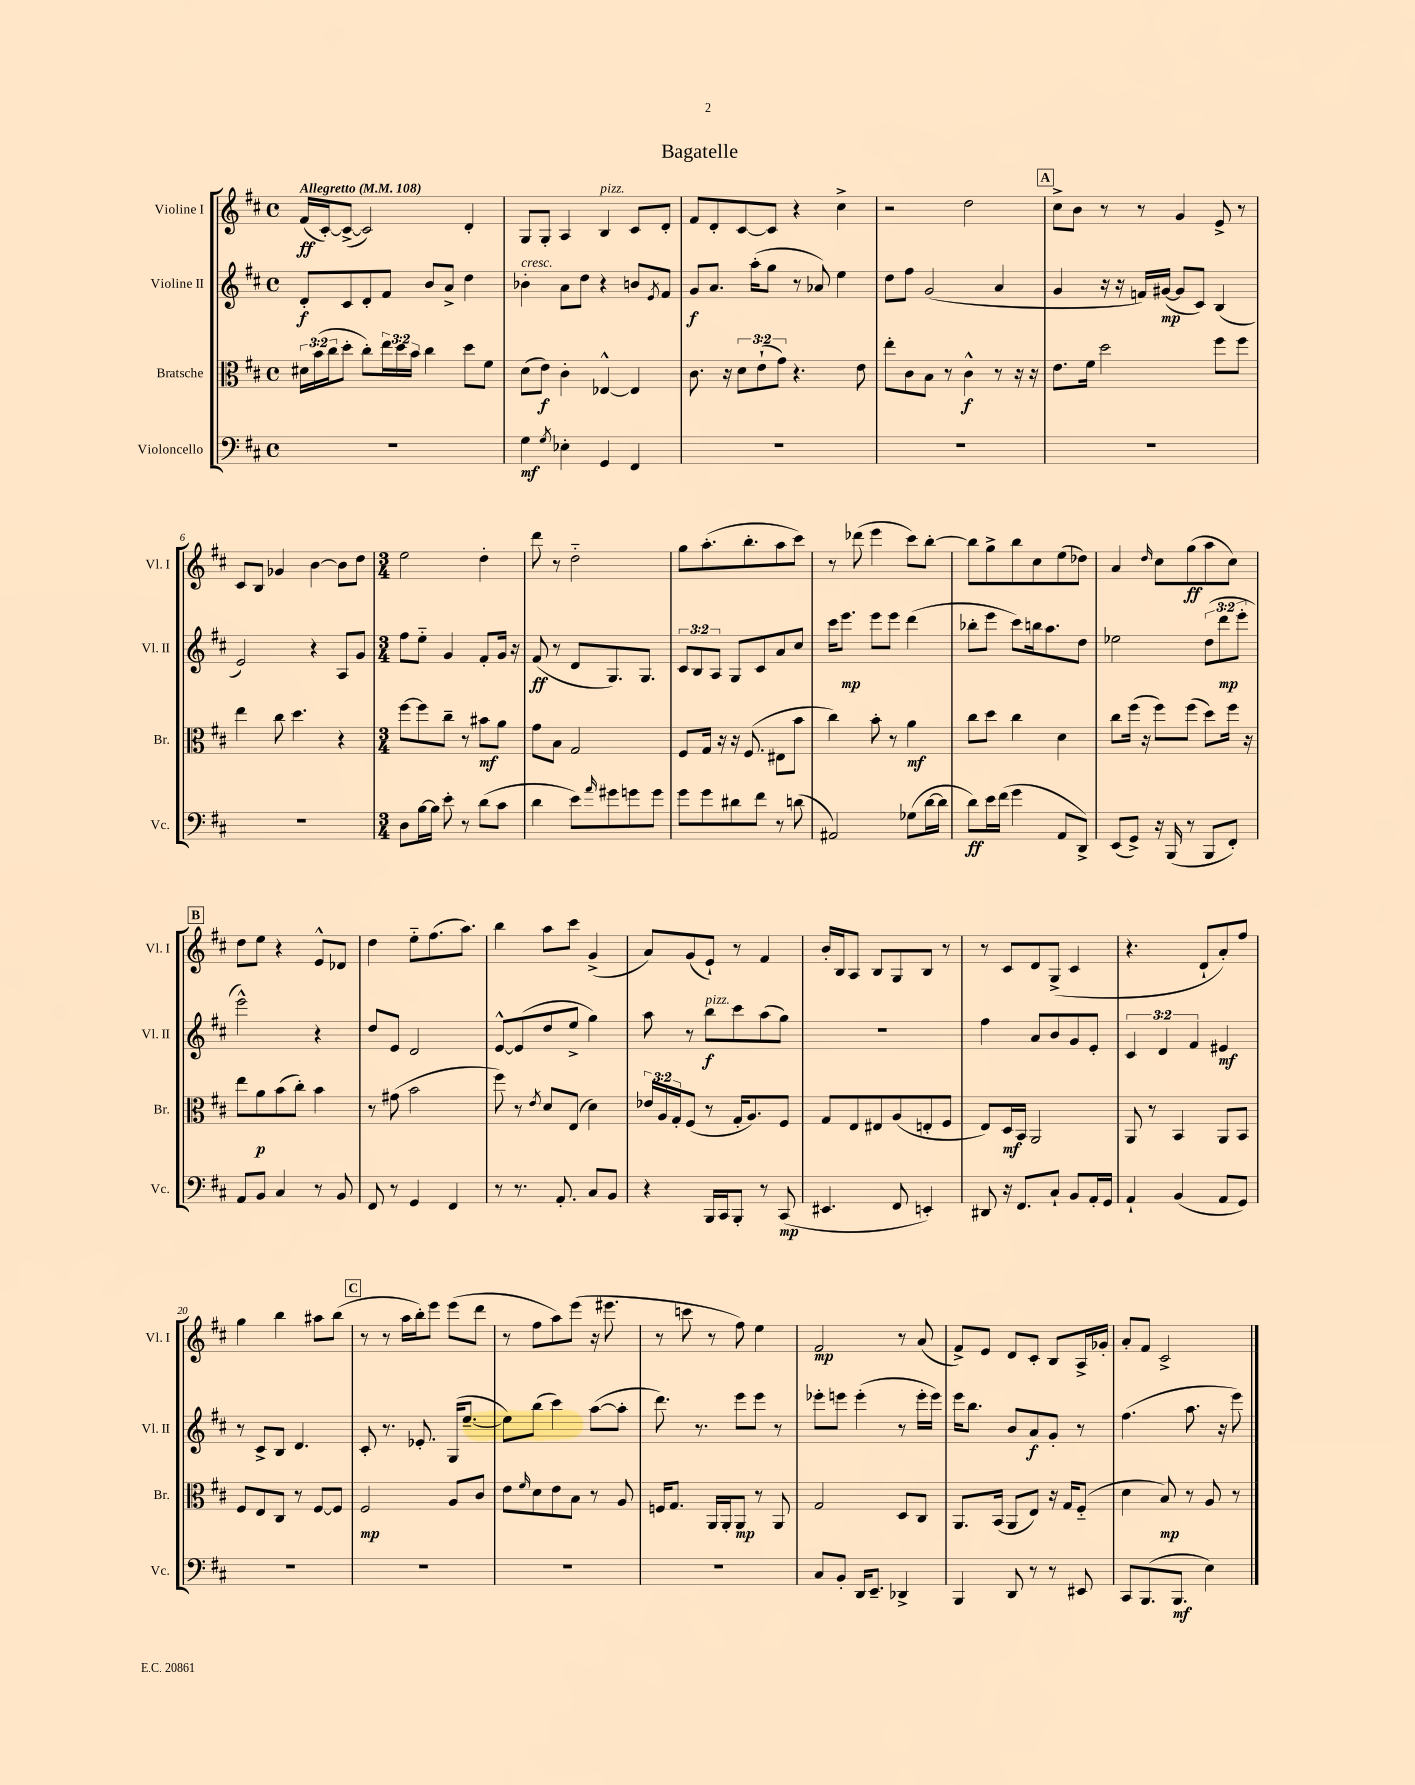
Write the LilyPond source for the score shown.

\header { title = "Bagatelle" }
<<
\new StaffGroup <<
\new Staff = "s0" \with { instrumentName = "Violine I" shortInstrumentName = "Vl. I" } {
    \clef treble \key d \major \defaultTimeSignature \time 4/4 \tempo "Allegretto" 4 = 108
    fis'16\ff( cis'16~-.) cis'8~->( cis'2) d'4-. |
    g8 g8-. a4 b4^\markup { \italic "pizz." } cis'8 d'8-. |
    fis'8 d'8-. cis'8~ cis'8 r4 cis''4-> |
    r2 d''2 |
    \mark \markup { \box "A" } cis''8-> b'8 r8 r8 g'4 e'8-> r8 |
    cis'8 b8 ges'4 b'4~ b'8 d''8 |
    \numericTimeSignature \time 3/4 e''2 d''4-. |
    d'''8 r8 d''2-_ |
    g''8 a''8.-.( b''8.-. a''8 cis'''8) |
    r8 des'''8( e'''4 cis'''8) b''8~-. |
    b''8 g''8-> b''8 cis''8 e''8( des''8) |
    a'4 \grace { d''16 } cis''8 g''8\ff( a''8 cis''8) |
    \mark \markup { \box "B" } d''8 e''8 r4 e'8-^ des'8 |
    d''4 e''8-_ fis''8.( a''8.) |
    b''4 a''8 cis'''8 g'4->( |
    a'8) g'8( e'8-!) r8 fis'4 |
    b'16-. b16 a8 b8 g8 b8 r8 |
    r8 cis'8 d'8 g8->( cis'4 |
    r4. d'8-! a'8-.) fis''8 |
    g''4 b''4 ais''8 b''8( |
    \mark \markup { \box "C" } r8 r8 a''16 b''16-.) e'''8 e'''8( d'''8 |
    r8 fis''8 a''8) e'''8( r16 eis'''8. |
    r8 c'''8 r8 fis''8) e''4 |
    fis'2\mp r8 a'8( |
    fis'8->) e'8 d'8 cis'8-. b8 a16-> ges'16-. |
    a'8-. fis'8 cis'2-> \bar "|." |
}
\new Staff = "s1" \with { instrumentName = "Violine II" shortInstrumentName = "Vl. II" } {
    \clef treble \key d \major \defaultTimeSignature \time 4/4 \override Staff.TupletNumber.text = #tuplet-number::calc-fraction-text
    d'8-.\f cis'8 d'8-. fis'8 b'8 a'8-> d''4 |
    bes'4-.^\markup { \italic "cresc." } a'8 d''8 r4 b'8 \acciaccatura { e'8 } fis'8 |
    g'8\f a'8. a''16-.( g''8 r8 aes'8) e''4 |
    d''8 fis''8 g'2( a'4 |
    \mark \markup { \box "A" } g'4 r16 r16 f'16) gis'16~\mp( gis'8 cis'8) b4( |
    e'2) r4 a8 g'8 |
    \numericTimeSignature \time 3/4 fis''8 e''8-_ g'4 fis'8-. g'16 r16 |
    fis'8\ff( r8 d'8 g8.) g8. |
    \tuplet 3/2 { cis'8 b8 a8 } g8 cis'8 a'8 cis''8 |
    cis'''16 e'''8.\mp e'''8 e'''8 d'''4( |
    bes''8-. e'''8 cis'''8) b''16 a''8. d''8 |
    ees''2 \tuplet 3/2 { d''8( d'''8\mp e'''8-. } |
    \mark \markup { \box "B" } e'''2-^) r4 |
    d''8 e'8 d'2 |
    e'8~-^ e'8( d''8 e''8-> g''4) |
    a''8 r8 b''8\f^\markup { \italic "pizz." } cis'''8 a''8( g''8) |
    R2. |
    fis''4 a'8 b'8 g'8 e'8-. |
    \tuplet 3/2 { cis'4 d'4 fis'4 } eis'4\mf |
    r8 cis'8-> b8 d'4. |
    \mark \markup { \box "C" } cis'8-. r8. ees'8.-. g16( e''8.~-- |
    e''8) b''8( cis'''4) a''8~( a''8-. |
    d'''8.) r8. e'''8 e'''8 r8 |
    ees'''8-. e'''8 e'''4-.( r8 e'''16-. e'''16) |
    e'''16 b''8. b'8 a'8\f g'8-. r8 |
    fis''4.( a''8. r16 e'''8) \bar "|." |
}
\new Staff = "s2" \with { instrumentName = "Bratsche" shortInstrumentName = "Br." } {
    \clef alto \key d \major \defaultTimeSignature \time 4/4 \override Staff.TupletNumber.text = #tuplet-number::calc-fraction-text
    \tuplet 3/2 { dis'16 b'16( cis''16 } d''8-. cis''8-.) \tuplet 3/2 { e''16 d''16 b'16 } cis''4 d''8 fis'8 |
    d'8( e'8\f) cis'4-. ees4~-^ ees4 |
    cis'8. r16 \tuplet 3/2 { d'8 e'8-!( g'8) } r4. e'8 |
    e''8-. cis'8 b8 r8 cis'4-^\f r8 r16 r16 |
    \mark \markup { \box "A" } e'8. fis'16 d''2 fis''8 fis''8 |
    e''4 cis''8 d''4. r4 |
    \numericTimeSignature \time 3/4 fis''8~ fis''8 cis''8-- r8 bis'8\mf a'8 |
    g'8 b8 g2 |
    fis8 g16 r16 r16 fis8.( eis8 b'8 |
    cis''4) b'8-. r8 a'4\mf |
    cis''8 d''8 cis''4 d'4 |
    cis''8 fis''16( r16 fis''8) fis''8( d''8) fis''16 r16 |
    \mark \markup { \box "B" } e''8 a'8\p b'8( cis''8-.) b'4 |
    r8 gis'8( b'2 |
    fis''8) r8 \acciaccatura { e'8 } d'8 e8( d'4) |
    \tuplet 3/2 { ees'16 a16 g16-. } fis8( r8 g16-. a8.) fis8 |
    g8 e8 eis8 a8( e8-. fis8 |
    e8) d16\mf b,16 a,2 |
    a,8 r8 b,4 a,8 b,8 |
    fis8 e8 cis8 r8 fis8~ fis8 |
    \mark \markup { \box "C" } fis2\mp a8 cis'8 |
    e'8 \grace { fis'16 } d'8 e'8 b8 r8 a8 |
    f16 g8. a,16 a,16-. a,8\mp r8 a,8 |
    g2 d8 cis8 |
    a,8. b,16( a,8 e8) r16 g16 fis8-_( |
    d'4 b8\mp) r8 a8 r8 \bar "|." |
}
\new Staff = "s3" \with { instrumentName = "Violoncello" shortInstrumentName = "Vc." } {
    \clef bass \key d \major \defaultTimeSignature \time 4/4
    R1 |
    g4\mf \acciaccatura { g8 } ees4-. g,4 fis,4 |
    R1 |
    R1 |
    \mark \markup { \box "A" } R1 |
    R1 |
    \numericTimeSignature \time 3/4 d8 b16~ b16 e'8-. r8 d'8( cis'8 |
    d'4 e'8) \grace { a'16 } gis'8 g'8 g'8 |
    g'8 g'8 dis'8 fis'8 r8 d'8( |
    ais,2) ges8( d'16~ d'16 |
    d'8\ff) e'16 fis'16( g'4 a,8 d,8->) |
    e,8( g,8->) r16 b,,16( r8 b,,8 fis,8-.) |
    \mark \markup { \box "B" } a,8 b,8 cis4 r8 b,8 |
    fis,8 r8 g,4 fis,4 |
    r8 r8. a,8.-. cis8 b,8 |
    r4 b,,16 cis,16 b,,8-. r8 cis,8\mp( |
    eis,4. fis,8 e,4-.) |
    dis,8 r16 fis,8. cis8-! b,8 a,16-. g,16 |
    a,4-! b,4( a,8 g,8) |
    R2. |
    \mark \markup { \box "C" } R2. |
    R2. |
    R2. |
    cis8 b,8-. d,16 e,8.-- des,4-> |
    b,,4 d,8 r8 r8 eis,8 |
    cis,8 b,,8.( b,,8.\mf e4) \bar "|." |
}
>>
>>
